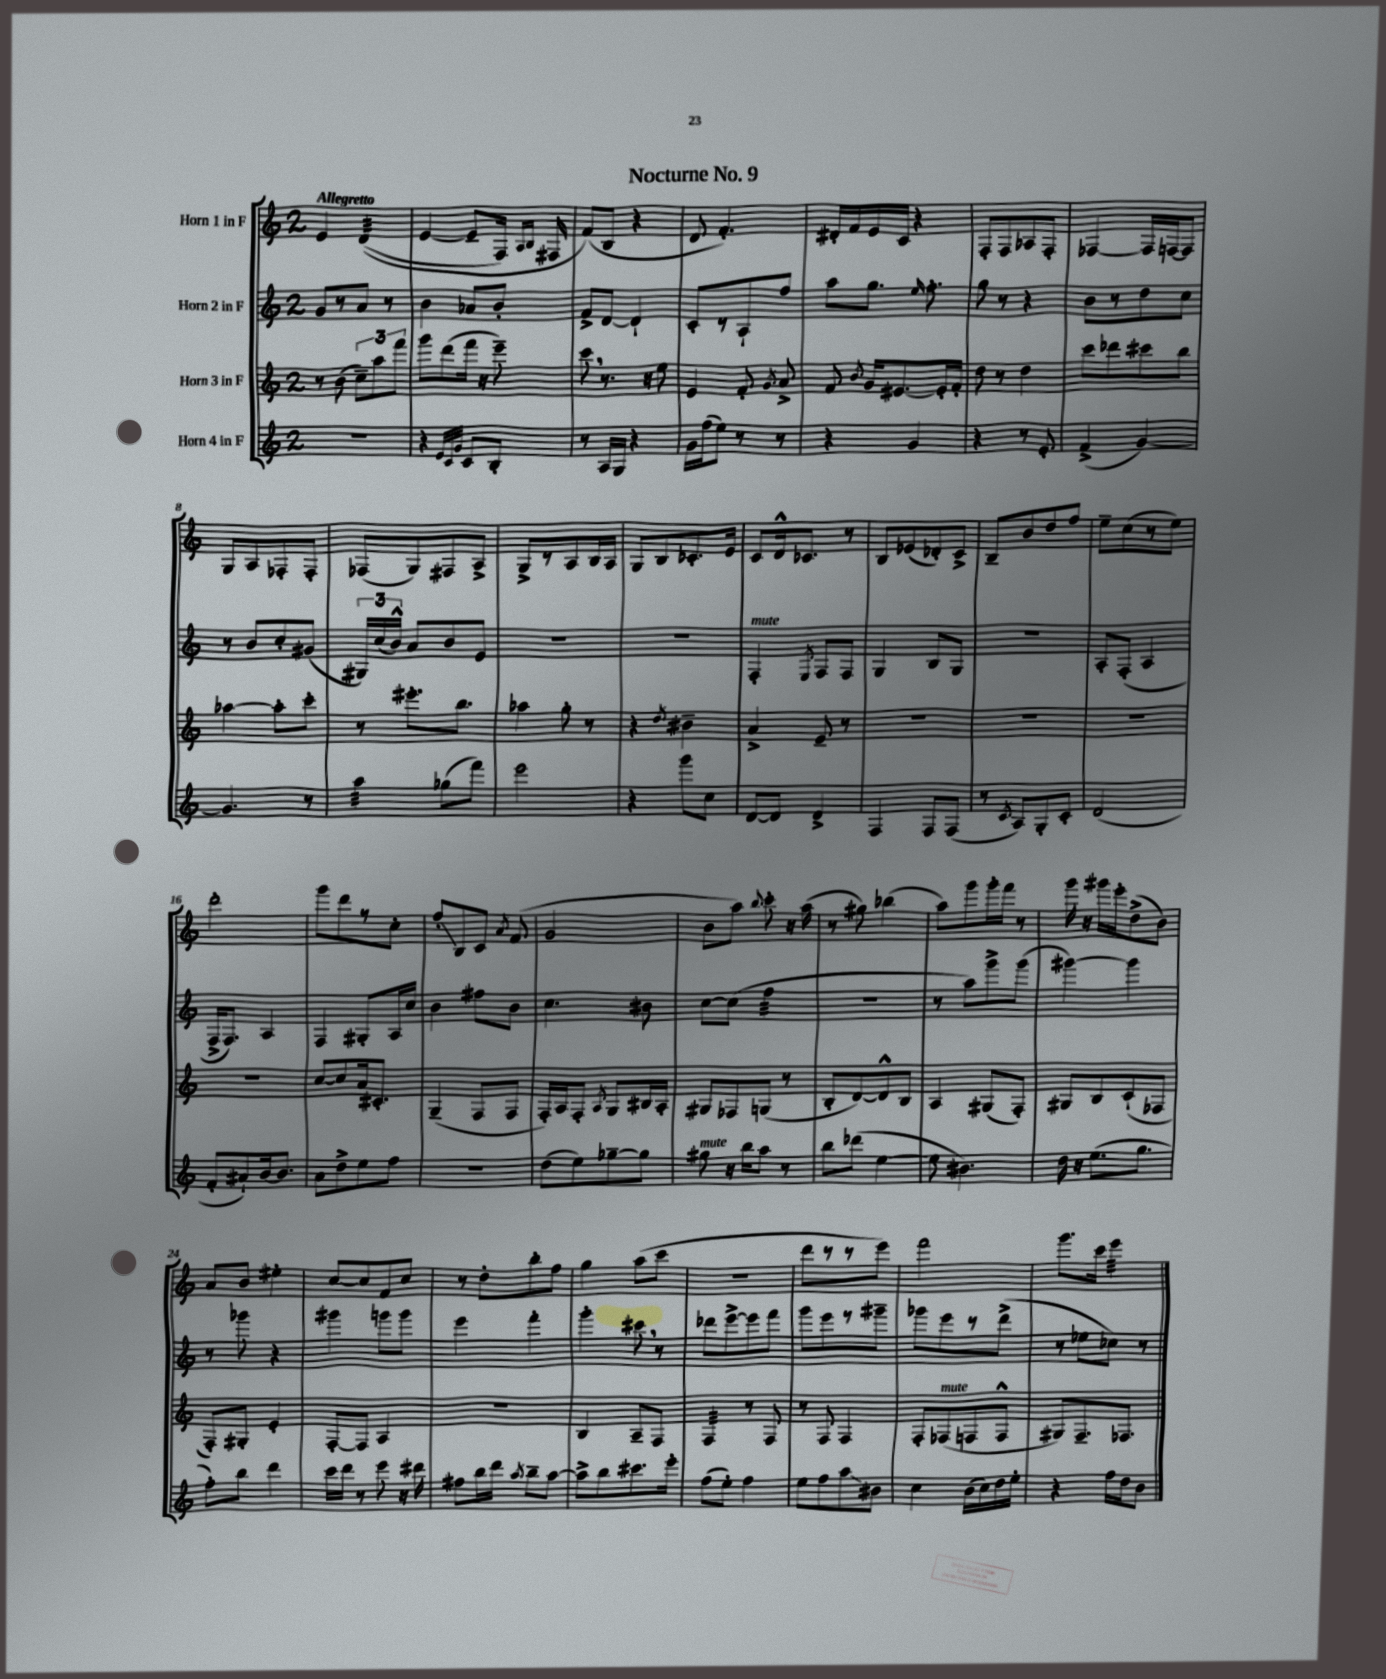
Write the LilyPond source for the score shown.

\header { title = "Nocturne No. 9" }
<<
\new StaffGroup <<
\new Staff = "s0" \with { instrumentName = "Horn 1 in F" } {
    \clef treble \key c \major \once \override Staff.TimeSignature.style = #'single-digit \time 2/4 \tempo "Allegretto"
    \autoBeamOff e'4 d'4:32(\( |
    e'4~ e'8[-- f16]) \grace { a16[ b16] } fis16 |
    f'8[(\) b8] r4 |
    d'8 f'4.-.) |
    dis'16[-. f'16 e'16 c'16] r4 |
    f8[-. f8 aes8 f8]-. |
    fes4~ fes16[ f16~ f8] |
    g8[ a8 fes8-. fes8]-. |
    fes8[( g8) fis8 a8]-> |
    g8[-> r8 a8 b16 a16] |
    g8[ b8 ces'8.-. e'16] |
    c'8[ d'16-^ ces'8.] r8 |
    b8[ ees'8( des'8-.) c'8]-> |
    b8[-- b'8 d''8 f''8] |
    e''8[-- c''8( r8 e''8]) |
    d'''2-. |
    g'''8[ d'''8 r8 c''8]-. |
    f''8[-.\glissando b8 c'8] \acciaccatura { a'8 } f'8( |
    g'2 |
    b'8[ a''8]) \appoggiatura { b''8 } c'''8-. r16 a''16( |
    r8 gis''8) bes''4( |
    a''8[) g'''8 g'''16-. f'''16] r8 |
    g'''16 r16 gis'''16[ e'''16-. d''8->( b'8]) |
    a'8[ b'8] eis''4-. |
    c''8[~ c''8 f'8 c''8] |
    r8 d''8[-. b''8-. f''8] |
    g''4 a''8[( c'''8] |
    r2 |
    d'''8[ r8 r8 e'''8]) |
    f'''2 |
    g'''8.[ c'''16] e'''4:32 \bar "|." |
}
\new Staff = "s1" \with { instrumentName = "Horn 2 in F" } {
    \clef treble \key c \major \once \override Staff.TimeSignature.style = #'single-digit \time 2/4
    \autoBeamOff g'8[ r8 a'8] r8 |
    b'4 aes'8[ b'8]-. |
    f'8[-> d'8]~ d'4-! |
    c'8[-. r8 a8-! f''8] |
    a''8[ g''8.] \grace { e''16 } f''8.-. |
    g''8 r8 r4 |
    b'8[ r8 d''8 c''8] |
    r8 b'8[ c''8-. gis'8]( |
    \tuplet 3/2 { gis16[) c''16( b'16]-^) } a'8[ b'8 e'8] |
    R2 |
    R2 |
    f4-.^\markup { \italic "mute" } \acciaccatura { e8 } f8[ f8] |
    g4 b8[ g8] |
    R2 |
    a8[-. f8]-.( a4 |
    f16[-> f8.]) a4 |
    f4 gis8[-. a16 c''16] |
    b'4 fis''8[ b'8] |
    c''4. bis'8 |
    c''8[~ c''8]( f''4:32 |
    R2 |
    r8 a''8[) g'''8-> g'''8]( |
    gis'''4~) gis'''4 |
    r8 ges'''8 r4 |
    gis'''4 g'''8[ g'''8] |
    e'''4 f'''4-. |
    g'''4-. cis'''8 \breathe r8 |
    des'''8[ e'''8~-> e'''8 f'''8] |
    g'''8[ e'''8 r8 gis'''8]-- |
    ges'''8[ e'''8 r8 d'''8]->( |
    r8 ees''8[ ces''8]) r8 \bar "|." |
}
\new Staff = "s2" \with { instrumentName = "Horn 3 in F" } {
    \clef treble \key c \major \once \override Staff.TimeSignature.style = #'single-digit \time 2/4
    \autoBeamOff r8 b'8( \tuplet 3/2 { c''8[--) a''8 f'''8] } |
    g'''8[ d'''8( f'''16] r16 e'''8--) |
    c'''8 \breathe r8. r16 e''8 |
    e'4 f'8-. \acciaccatura { g'8 } a'8-> |
    f'8 \acciaccatura { b'8 } g'16[ eis'8.~ eis'16-. f'16]-. |
    d''8 r8 d''4 |
    c'''8[ des'''8 cis'''8 b''8] |
    aes''4~ aes''8[-. c'''8]-. |
    r8 eis'''8.[-. b''8.] |
    aes''4 g''8-. r8 |
    r4 \acciaccatura { d''8 } bis'4-- |
    a'4-> e'8-- r8 |
    R2 |
    R2 |
    R2 |
    R2 |
    c''8[~ c''8 a'16 cis'8.]-. |
    g4--( f8[ f8] |
    f16[-.) a16 f8]-. \acciaccatura { a8 } g8[ bis16 a16]-. |
    gis8[ fes8 g8]( r8 |
    b8[-. d'8~) d'8-^ b8] |
    a4 gis8[( f8]-.) |
    gis8[ b8 c'8-!( fes8] |
    f8[-.) gis8]-. e'4-. |
    f8[~-. f8] a4 |
    R2 |
    b4 a8[-- f8] |
    f4:32 r8 f8 |
    r8 f8 f4 |
    f8[-. fes8^\markup { \italic "mute" }( f8 f8]-^ |
    gis8[) f8.-- fes8.] \bar "|." |
}
\new Staff = "s3" \with { instrumentName = "Horn 4 in F" } {
    \clef treble \key c \major \once \override Staff.TimeSignature.style = #'single-digit \time 2/4
    \autoBeamOff R2 |
    r4 \grace { e'32[ c'32 g'32] } c'8[ b8]-. |
    r8 a16[ g16] r4 |
    g'16[ f''16( e''8]) r8 r8 |
    r4 g'4 |
    r4 r8 e'8-. |
    f'4->( g'4~) |
    g'4. r8 |
    a''4:32 ges''8[( f'''8]) |
    e'''2 |
    r4 g'''8[ c''8] |
    d'8[~ d'8] d'4-> |
    f4 f8[ f8]( |
    r8 \acciaccatura { c'8 } a8[) g8-. c'8]-. |
    d'2( |
    f'8[-. ais'8-!) b'16~ b'8.] |
    a'8[ d''8-> e''8 f''8] |
    R2 |
    d''8[( e''8) ges''8~-- ges''8] |
    gis''8^\markup { \italic "mute" } r16 b''16[ a''8] r8 |
    b''8[ des'''8]( e''4~ |
    e''8 bis'4.) |
    d''16 r16 e''8.[( g''8.] |
    f''8[-.) b''8] d'''4 |
    c'''16[ d'''16] r8 e'''8 r16 dis'''16 |
    fis''8[ b''16 d'''16] \acciaccatura { a''8 } b''8[-- a''8]~ |
    a''8[-> b''8 cis'''8. e'''16]-. |
    f''8[( e''8]-.) f''4 |
    e''8[ f''8 a''8\glissando bis'8] |
    c''4 b'16[( c''16) d''16 e''16]-. |
    r4 f''16[ d''16 b'8] \bar "|." |
}
>>
>>
